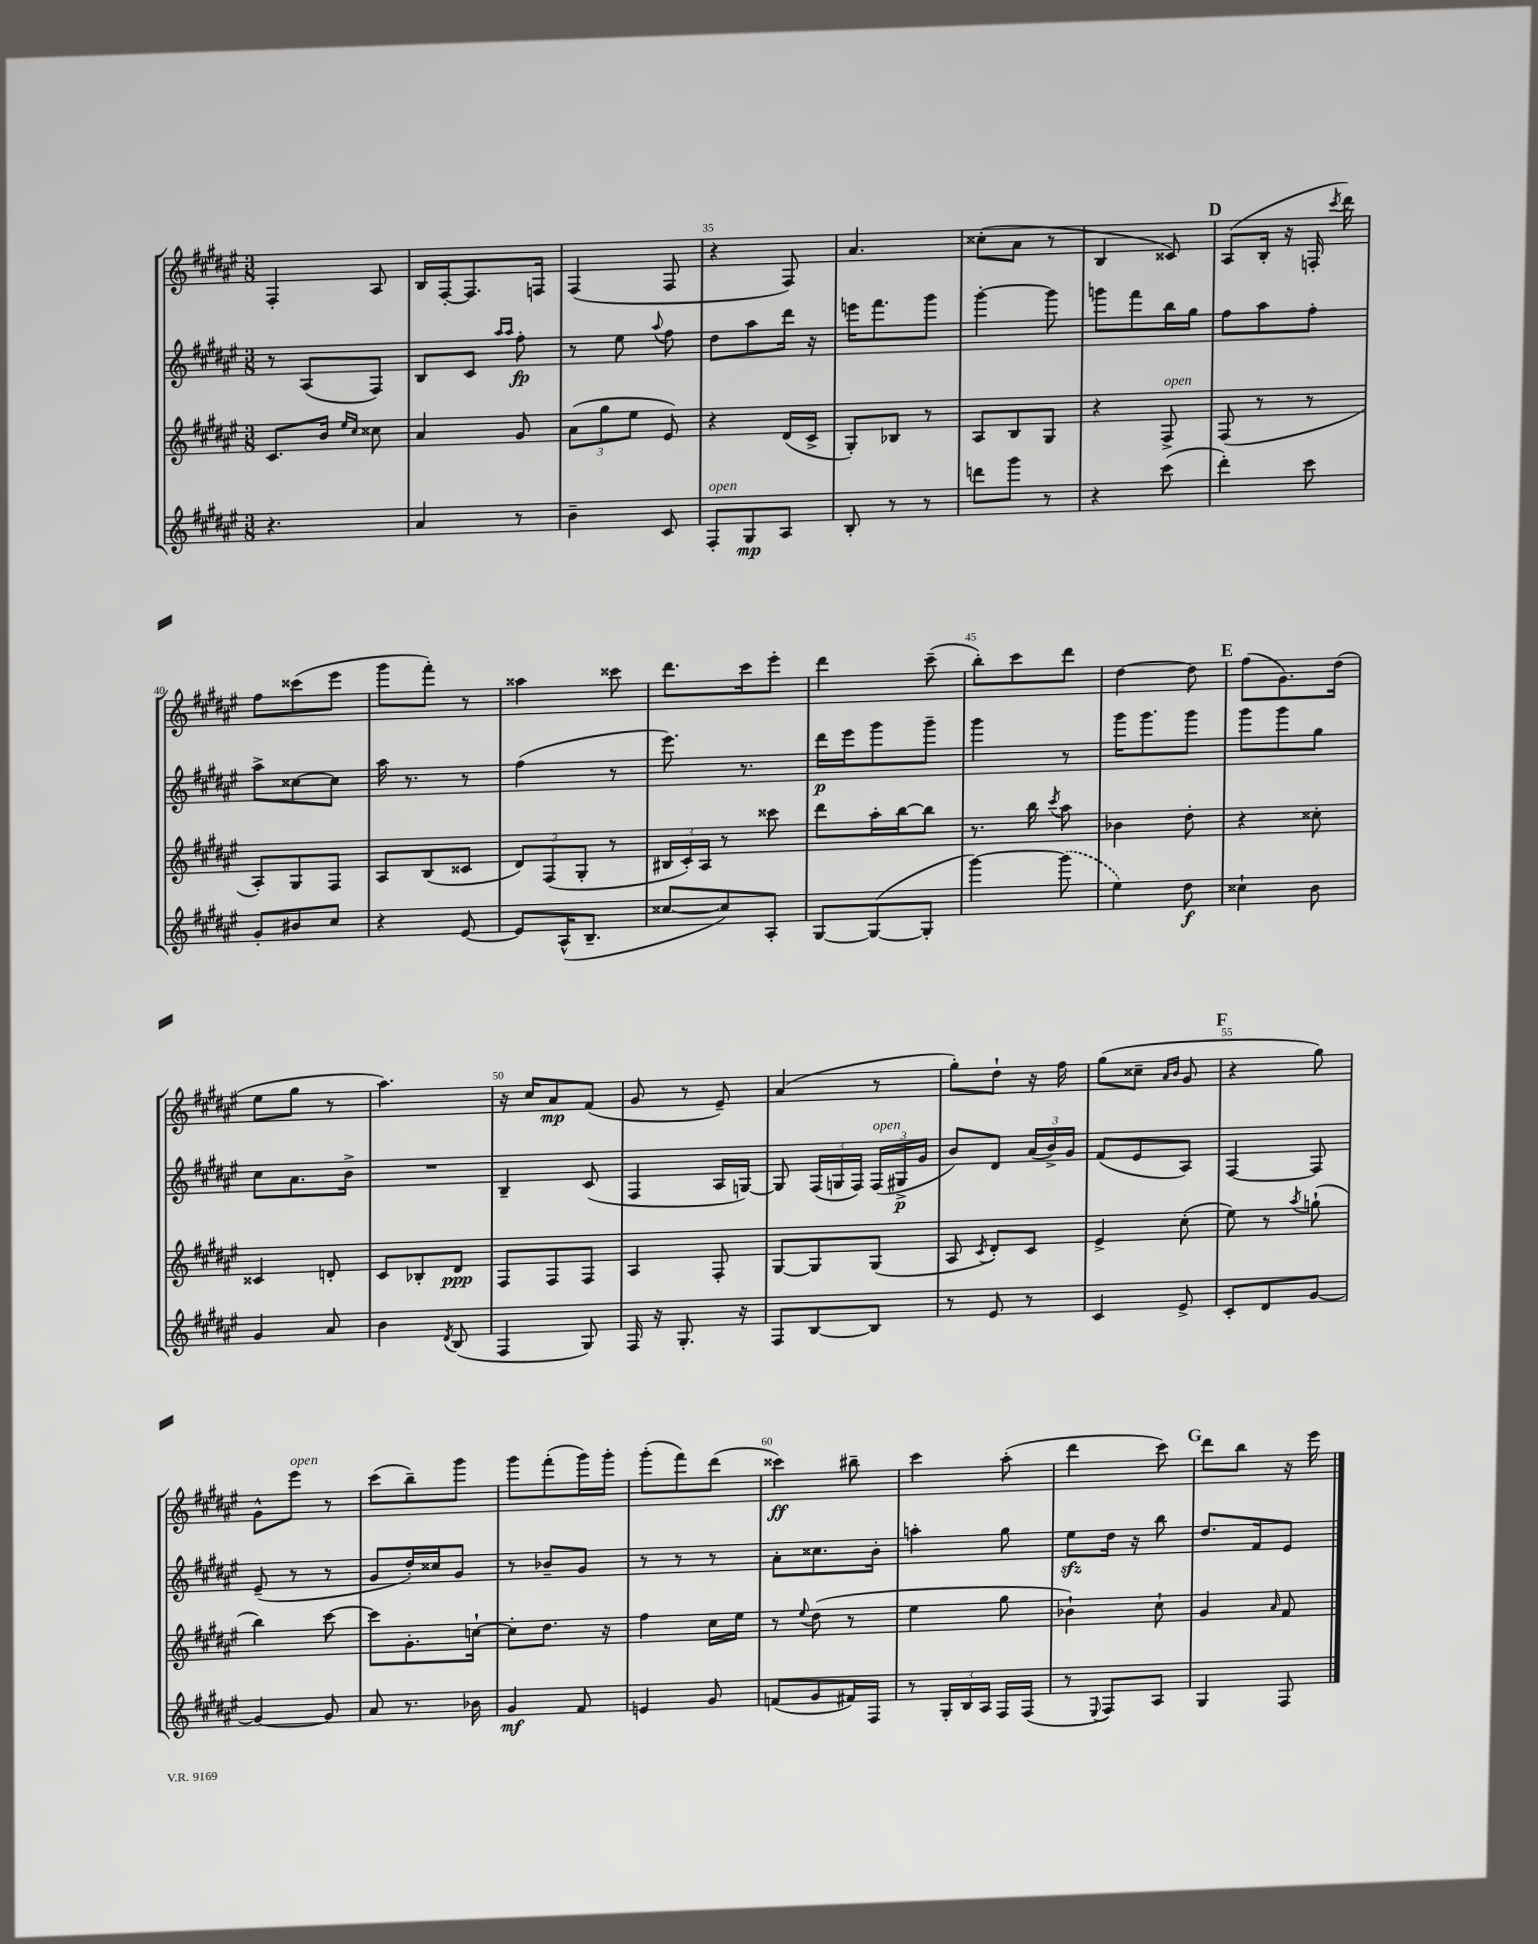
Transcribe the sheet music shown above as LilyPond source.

<<
\new StaffGroup <<
\new Staff = "s0" {
    \clef treble \key fis \major \numericTimeSignature \time 3/8
    \autoBeamOff fis4-. ais8 |
    b16[ fis16~-. fis8. f16] |
    fis4( fis8 |
    r4 fis8) |
    ais'4. |
    cisis''8[-.( ais'8] r8 |
    b4 cisis'8) |
    \mark \markup { \bold "D" } ais8[( b16]-. r16 f16-. \acciaccatura { cis'''8 } dis'''16) |
    fis''8[ cisis'''8( eis'''8] |
    gis'''8[ fis'''8]-.) r8 |
    aisis''4 cisis'''8 |
    dis'''8.[ cis'''16 eis'''8]-. |
    dis'''4 cis'''8--( |
    b''8[-.) cis'''8 dis'''8] |
    dis''4~ dis''8 |
    \mark \markup { \bold "E" } fis''8[( gis'8.) dis''16]( |
    eis''8[ gis''8] r8 |
    ais''4.) |
    r16 cis''16[ ais'8\mp fis'8]( |
    gis'8 r8 eis'8--) |
    ais'4( r8 |
    gis''8[-.) dis''8]-! r16 fis''16 |
    gis''8[( cisis''8]-- \grace { ais'16[ b'16] } gis'8 |
    \mark \markup { \bold "F" } r4 gis''8) |
    gis'8[-^ eis'''8]^\markup { \italic "open" } r8 |
    cis'''8[( b''8--) gis'''8] |
    gis'''8[ fis'''8-.( gis'''16) gis'''16]-. |
    gis'''8[-.( fis'''8) dis'''8]( |
    cisis'''4\ff) bis''8-- |
    cis'''4 ais''8-.( |
    dis'''4 cis'''8) |
    \mark \markup { \bold "G" } dis'''8[ b''8] r16 eis'''16 \bar "|." |
}
\new Staff = "s1" {
    \clef treble \key fis \major \numericTimeSignature \time 3/8
    \autoBeamOff r8 ais8[( fis8]) |
    b8[ cis'8] \grace { ais''16[ ais''16] } fis''8-.\fp |
    r8 eis''8 \appoggiatura { ais''8 } fis''8 |
    dis''8[ ais''8 dis'''16] r16 |
    e'''16[ fis'''8. gis'''8] |
    gis'''4~-. gis'''8 |
    g'''8[ fis'''8 b''16 gis''16] |
    \mark \markup { \bold "D" } fis''8[ ais''8 fis''8]-. |
    ais''8[-> cisis''8~ cisis''8] |
    ais''16 r8. r8 |
    fis''4( r8 |
    eis'''8.) r8. |
    dis'''16[\p eis'''16 gis'''8 gis'''8]-- |
    gis'''4 r8 |
    gis'''16[ gis'''8. gis'''8] |
    \mark \markup { \bold "E" } gis'''8[ gis'''8 gis''8] |
    cis''8[ ais'8. b'16]-> |
    R4. |
    b4-- cis'8( |
    fis4 ais16[ g16]~) |
    g8 \tuplet 3/2 { fis16[( g16 fis16]) } \tuplet 3/2 { fis16[^\markup { \italic "open" }( gis16->\p gis'16] } |
    b'8[) dis'8] \tuplet 3/2 { ais'16[( b'16->) gis'16] } |
    fis'8[( eis'8 ais8]) |
    \mark \markup { \bold "F" } fis4~ fis8 |
    eis'8--( r8 r8 |
    gis'8[ dis''16-.) cisis''16 gis'8] |
    r8 bes'8[-- gis'8] |
    r8 r8 r8 |
    ais'8[-. cisis''8. b'16]-. |
    a''4-. gis''8 |
    eis''8[\sfz dis''16] r16 b''8 |
    \mark \markup { \bold "G" } dis''8.[ fis'16 eis'8] \bar "|." |
}
\new Staff = "s2" {
    \clef treble \key fis \major \numericTimeSignature \time 3/8
    \autoBeamOff cis'8.[ b'16] \grace { eis''16[ cis''16] } cisis''8 |
    ais'4 gis'8 |
    \tuplet 3/2 { ais'8[( gis''8 eis''8] } eis'8) |
    r4 dis'16[( cis'16]-> |
    gis8[-.) bes8] r8 |
    ais8[ b8 gis8] |
    r4 fis8->^\markup { \italic "open" } |
    \mark \markup { \bold "D" } fis8( r8 r8 |
    ais8[-.) gis8 fis8] |
    ais8[ b8( cisis'8] |
    \tuplet 3/2 { dis'8[) fis8( gis8]-. } r8 |
    \tuplet 3/2 { bis16[ cis'16-.) ais16] } r8 cisis'''8 |
    dis'''8[ ais''16-. b''16~ b''8] |
    r8. b''16 \acciaccatura { cis'''8 } ais''8 |
    bes'4 dis''8-. |
    \mark \markup { \bold "E" } r4 cisis''8-. |
    cisis'4 d'8-. |
    cis'8[ bes8-. dis'8]\ppp |
    fis8[ fis8 fis8] |
    ais4 fis8-. |
    gis8[~ gis8 gis8]( |
    ais8 \acciaccatura { cis'8 } dis'8[-.) cis'8] |
    eis'4-> cis''8-.( |
    \mark \markup { \bold "F" } eis''8) r8 \acciaccatura { ais''8 } g''8-!( |
    b''4) cis'''8~ |
    cis'''8[ gis'8.-. c''16]~-! |
    c''8[-. dis''8.] r16 |
    fis''4 cis''16[ eis''16] |
    r8 \appoggiatura { eis''8 } dis''8( r8 |
    eis''4 gis''8 |
    bes'4-!) cis''8-! |
    \mark \markup { \bold "G" } gis'4 \grace { ais'16 } fis'8 \bar "|." |
}
\new Staff = "s3" {
    \clef treble \key fis \major \numericTimeSignature \time 3/8
    \autoBeamOff r4. |
    ais'4 r8 |
    b'4-- cis'8 |
    fis8[-.^\markup { \italic "open" } gis8\mp ais8] |
    b8-. r8 r8 |
    d'''8[ gis'''8] r8 |
    r4 cis'''8( |
    \mark \markup { \bold "D" } dis'''4-.) cis'''8 |
    gis'8[-. bis'8 cis''8] |
    r4 eis'8~ |
    eis'8[ ais16-^( b8.]-- |
    cisis''8[~ cisis''8) ais8]-. |
    gis8[~ gis8~( gis8]-. |
    gis'''4~) \once \slurDashed gis'''8( |
    eis''4) dis''8\f |
    \mark \markup { \bold "E" } cisis''4-! b'8 |
    gis'4 ais'8 |
    b'4 \acciaccatura { dis'8 } b8( |
    fis4 gis8) |
    fis16 r16 gis8.-. r16 |
    fis8[ b8~ b8] |
    r8 eis'8 r8 |
    cis'4 eis'8-> |
    \mark \markup { \bold "F" } cis'8[-. dis'8 gis'8]~ |
    gis'4~ gis'8 |
    ais'8 r8. bes'16 |
    gis'4\mf fis'8 |
    e'4 gis'8 |
    f'8[( gis'8 fis'16) fis16] |
    r8 \tuplet 3/2 { gis16[-. b16 ais16] } fis16[ fis16]( |
    r8 \appoggiatura { eis8 } fis8[) ais8] |
    \mark \markup { \bold "G" } gis4 fis8 \bar "|." |
}
>>
>>
\layout { \context { \Score currentBarNumber = #32 \override BarNumber.break-visibility = ##(#f #t #t) barNumberVisibility = #(every-nth-bar-number-visible 5) } }
